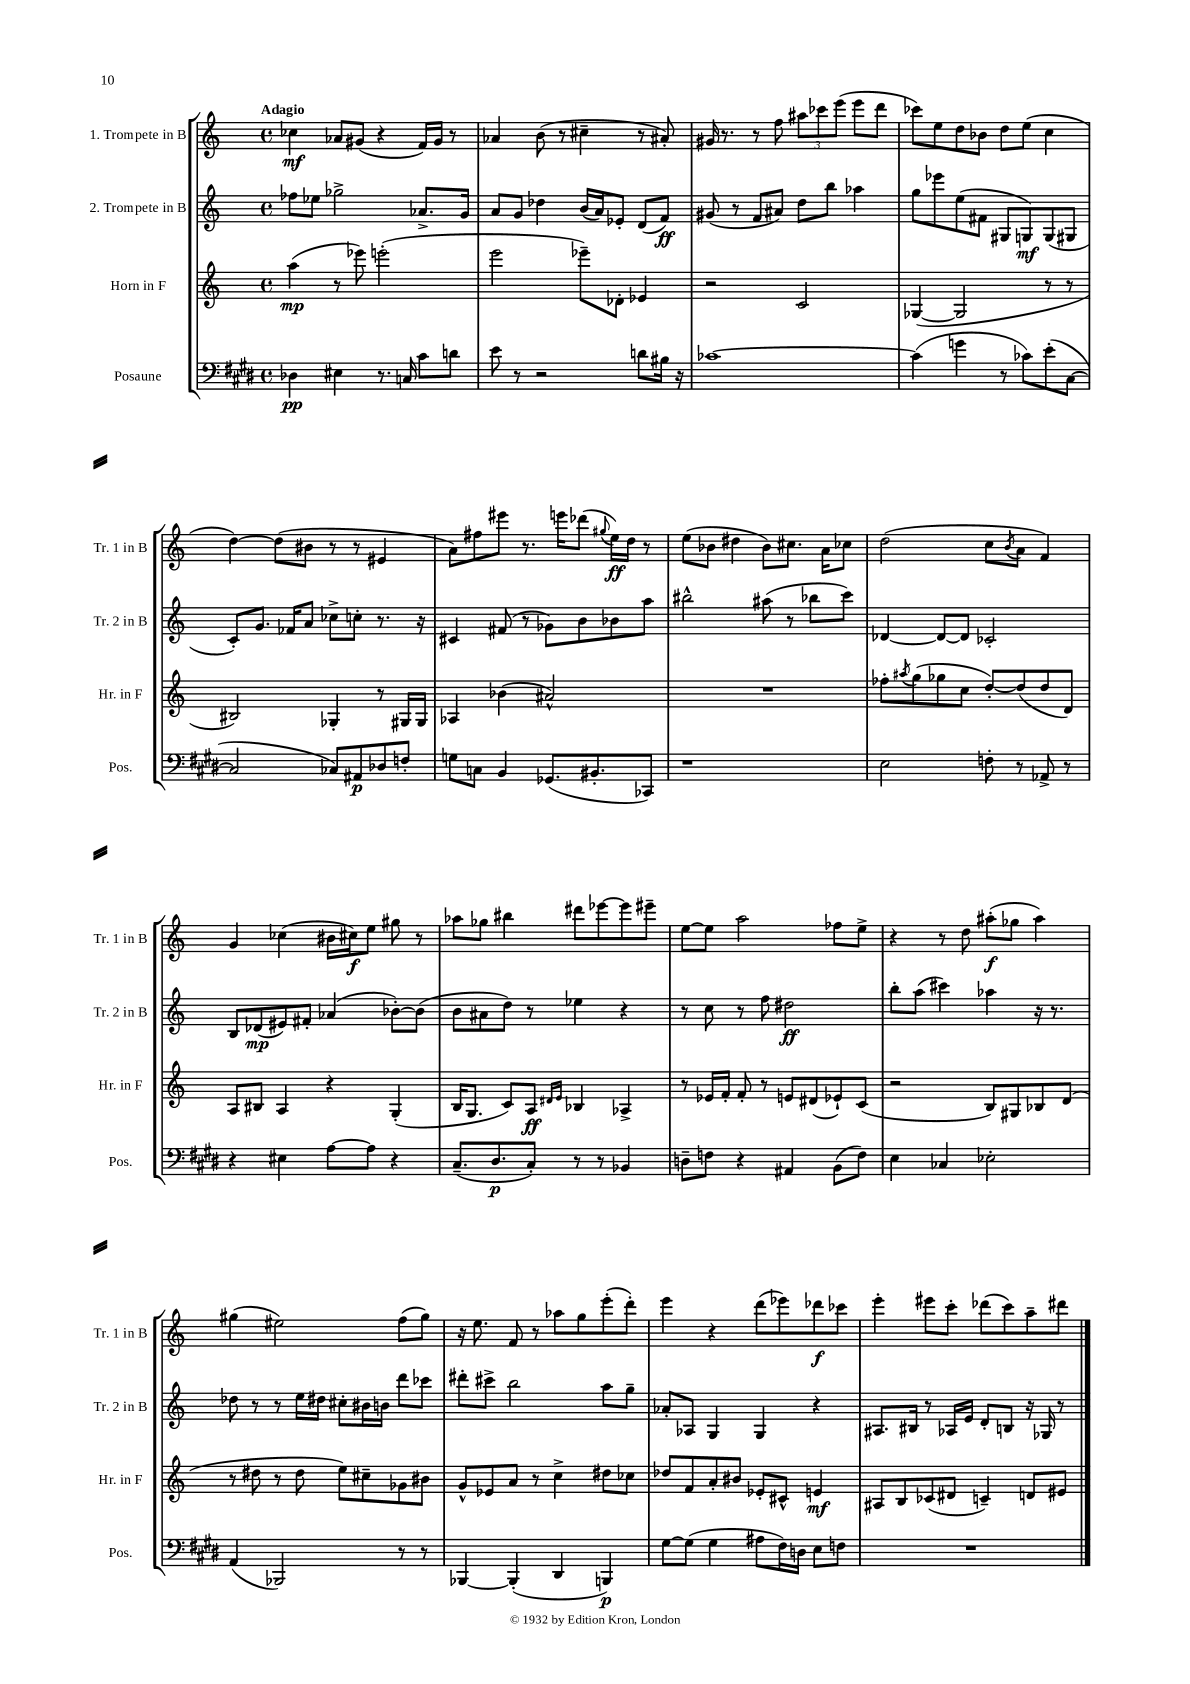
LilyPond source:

<<
\new StaffGroup <<
\new Staff = "s0" \with { instrumentName = "1. Trompete in B" shortInstrumentName = "Tr. 1 in B" } {
    \clef treble \key c \major \defaultTimeSignature \time 4/4 \tempo "Adagio"
    ces''4\mf aes'8 gis'8( r4 f'16) gis'16 r8 |
    aes'4 b'8( r8 cis''4-- r8 ais'8-.) |
    gis'16 r8. r8 f''8 \tuplet 3/2 { ais''8 ces'''8 e'''8( } e'''8 d'''8 |
    ces'''8) e''8 d''8 bes'8 d''8 e''8( c''4 |
    d''4~) d''8( bis'8 r8 r8 eis'4 |
    a'8) fis''8 eis'''8 r8. e'''16 des'''8( \appoggiatura { gis''8 } e''16\ff) d''16 r8 |
    e''8( bes'8 dis''4 bes'8) cis''8. a'16 ces''8 |
    d''2( c''8 \acciaccatura { b'8 } a'8 f'4) |
    g'4 ces''4( bis'16 cis''16\f) e''8 gis''8 r8 |
    aes''8 ges''8 bis''4 dis'''8 ees'''8~ ees'''8 eis'''8-- |
    e''8~ e''8 a''2 fes''8 e''8-> |
    r4 r8 d''8 ais''8-.\f( ges''8 ais''4) |
    gis''4( eis''2) f''8( gis''8) |
    r16 e''8. f'8 r8 aes''8 g''8 e'''8-.( d'''8-.) |
    e'''4 r4 d'''8( ees'''8) des'''8\f ces'''8 |
    e'''4-. eis'''8 c'''8-. des'''8( c'''8) a''8-- dis'''8 \bar "|." |
}
\new Staff = "s1" \with { instrumentName = "2. Trompete in B" shortInstrumentName = "Tr. 2 in B" } {
    \clef treble \key c \major \defaultTimeSignature \time 4/4
    fes''8 ees''8 ges''2-> aes'8.-> g'16 |
    a'8 g'8 des''4 b'16( a'16) ees'8-. d'8( f'8\ff) |
    gis'8( r8 f'8 ais'8) d''8 b''8 aes''4 |
    g''8 ees'''8 e''8( fis'8 gis8 g8\mf) g8( gis8 |
    c'8-.) g'8. fes'16 a'8 ces''8-> c''8-. r8. r16 |
    cis'4 fis'8( r8 ges'8) b'8 bes'8 a''8 |
    bis''2-^ ais''8( r8 bes''8 c'''8) |
    des'4~ des'8~ des'8 ces'2-. |
    b8 des'8\mp( eis'8) fis'8-. aes'4( bes'8~-.) bes'8( |
    b'8 ais'8 d''8) r8 ees''4 r4 |
    r8 c''8 r8 f''8 dis''2\ff |
    b''8-. a''8( cis'''4) aes''4 r16 r8. |
    des''8 r8 r8 e''16 dis''16 cis''8-. bis'16 b'16 d'''8 ces'''8 |
    dis'''8-. cis'''8-> b''2 a''8 g''8-- |
    aes'8-. aes8 g4 g4 r4 |
    ais8. bis16 r8 aes16 e'16 d'8-. b8 r16 ges16 r8 \bar "|." |
}
\new Staff = "s2" \with { instrumentName = "Horn in F" shortInstrumentName = "Hr. in F" } {
    \clef treble \key c \major \defaultTimeSignature \time 4/4
    a''4\mp( r8 ees'''8) e'''2-.( |
    e'''2 ees'''8--) des'8-. ees'4 |
    r2 c'2 |
    ges4~( ges2 r8 r8 |
    bis2) ges4-. r8 gis16 gis16 |
    aes4 bes'4( ais'2-^) |
    R1 |
    fes''8-. \acciaccatura { ais''8 } g''8( ges''8 c''8 d''8~-.) d''8( d''8 d'8) |
    a8 bis8 a4 r4 g4-.( |
    b16 g8. c'8) a8\ff \grace { dis'16 e'16 } bes4 aes4-> |
    r8 ees'16 f'16-. f'8-. r8 e'8 dis'8( ees'8-!) c'8( |
    r2 b8) gis8 bes8 d'8( |
    r8 dis''8 r8 dis''8 e''8) cis''8-- ges'8 bis'8 |
    g'8-^ ees'8 a'8 r8 c''4-> dis''8 ces''8 |
    des''8 f'8 a'8-. bis'8 ees'8-. cis'8-^ e'4\mf |
    ais8 b8 ces'8( dis'8 c'4--) d'8 eis'8 \bar "|." |
}
\new Staff = "s3" \with { instrumentName = "Posaune" shortInstrumentName = "Pos." } {
    \clef bass \key e \major \defaultTimeSignature \time 4/4
    des4\pp eis4 r8. c16 cis'8 d'8 |
    e'8 r8 r2 d'8 bis16 r16 |
    ces'1~ |
    ces'4( g'4 r8 ces'8) e'8-.( cis8~ |
    cis2 ces8) ais,8\p des8 f8-. |
    g8 c8 b,4 ges,8.( bis,8.-. ces,8) |
    r1 |
    e2 f8-. r8 aes,8-> r8 |
    r4 eis4 a8~ a8 r4 |
    cis8.--( dis8.\p cis8-.) r8 r8 bes,4 |
    d8-- f8 r4 ais,4 b,8( f8) |
    e4 ces4 ees2-. |
    a,4( bes,,2) r8 r8 |
    bes,,4~ bes,,4-.( dis,4 b,,4\p) |
    gis8~ gis8( gis4 ais8 fis16) d16 e8 f8 |
    R1 \bar "|." |
}
>>
>>
\layout { \context { \Score \remove "Bar_number_engraver" } }
